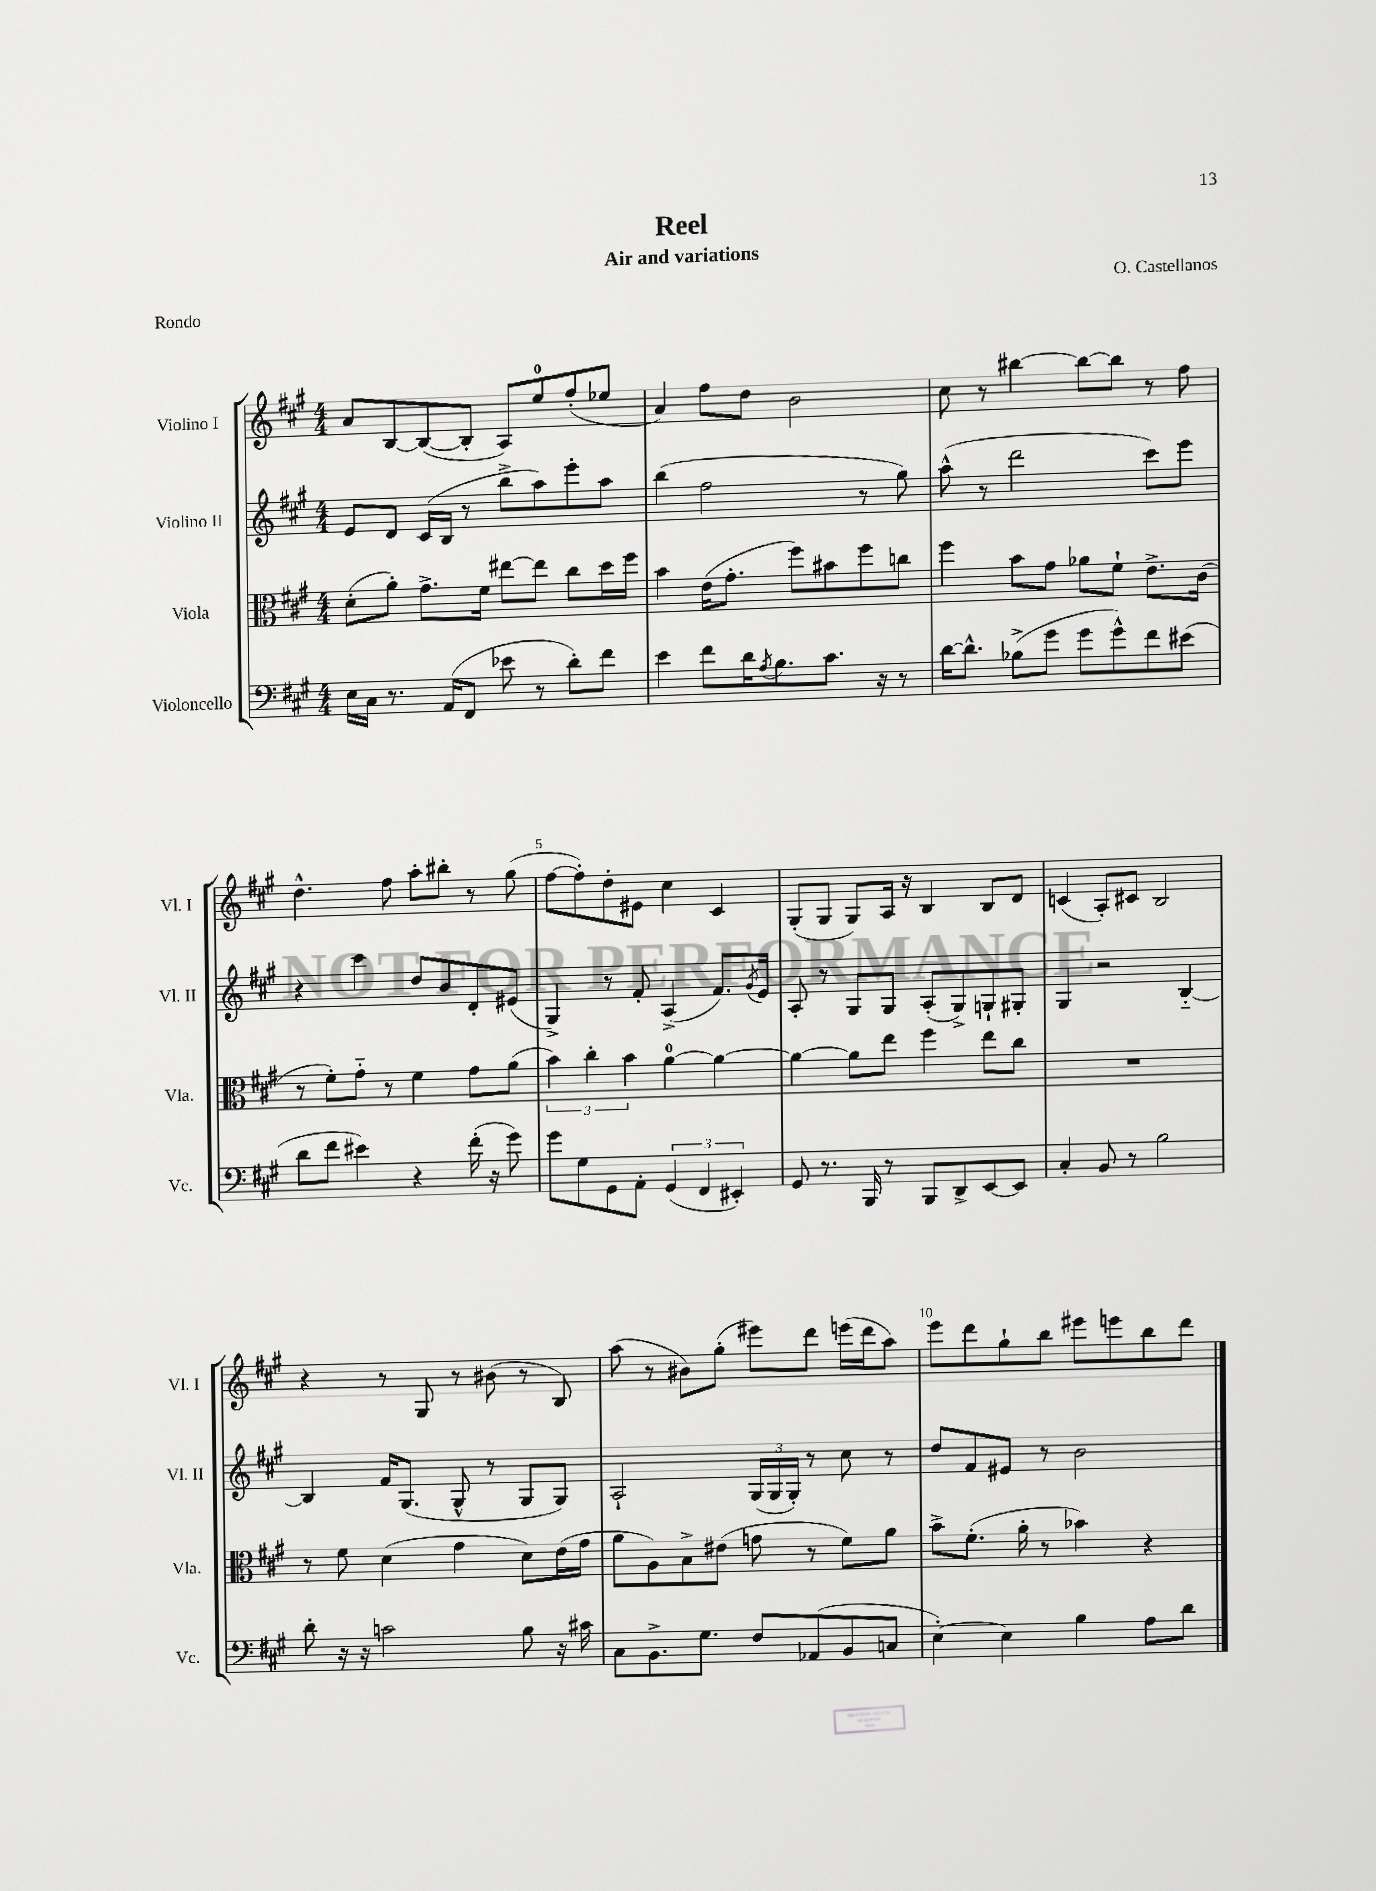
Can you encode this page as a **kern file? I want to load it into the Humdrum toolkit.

**kern	**kern	**kern	**kern
*staff4	*staff3	*staff2	*staff1
*clefF4	*clefC3	*clefG2	*clefG2
*k[f#c#g#]	*k[f#c#g#]	*k[f#c#g#]	*k[f#c#g#]
*M4/4	*M4/4	*M4/4	*M4/4
16E	(8d'	8e	8a
16C#	.	.	.
8.r	8a')	8d	[8B
.	8.g#^	(16c#	(8B_
(16AA	.	16B	.
8FF#	.	8r	8B']
.	16f#	.	.
8e-	[8ee#	8bb^	8A)
8r	8ee#]	8aa)	8ee
8d')	8cc#	8eee'	(8ff#'
8f#	16dd	8aa	8ee-
.	16ff#	.	.
=	=	=	=
4e	4b	(4bb	4a)
8f#	(16e	2ff#	8ff#
.	8.g#'	.	.
16d	.	.	8dd
8qA	.	.	.
8.B	.	.	.
.	8ff#)	.	2b
8.c#	8b#	.	.
.	8ff#	8r	.
16r	.	.	.
8r	8cc	8gg#)	.
=	=	=	=
[16d	4ff#	(8aa^^	8cc#
8.d^^]	.	.	.
.	.	8r	8r
(8B-^	8b	2ddd	[4bb#
8g#	8g#	.	.
8g#	8a-	.	8bb#_
8g#^^)	8f#`	.	8bb#]
8f#	8.e^	8ccc#)	8r
(8e#	.	8eee	8ff#
.	(16c#	.	.
=	=	=	=
8d	8r	4r	4.dd^^
8f#	8f#')	.	.
4e#)	8g#'~	4ccc#	.
.	8r	.	8ff#
4r	4f#	8dd	8aa'
.	.	8b	8bb#'
(16f#'	8g#	8d'	8r
16r	.	.	.
8g#)	(8a	(8e#	(8gg#
=	=	=	=
8g#	6b)	4G#^)	[8ff#
8G#	.	.	8ff#'])
.	6cc#'	.	.
8GG#	.	8r	8dd'
.	6b	.	.
8AA'	.	8f#'	8e#
(6GG#	[4a	(4A^	4cc#
6FF#	.	.	.
.	4a_	8.f#)	4c#
6EE#')	.	.	.
.	.	8qg#	.
.	.	16e	.
=	=	=	=
8GG#	4a_	8A'	(8G#'
8.r	.	8r	8G#
.	8a]	8G#	8G#)
16BBB	.	.	.
8r	8ee	8G#	16A
.	.	.	16r
8BBB	4ff#	(8A'	4B
8DD^	.	8G#^)	.
[8EE	8ee	8G`	8B
8EE]	8cc#	8G#'	8d
=	=	=	=
4C#'	1r	4G#	(4c
8BB	.	2r	8A')
8r	.	.	8c#
2B	.	.	2B
.	.	[4B'~	.
=	=	=	=
8d'	8r	4B]	4r
16r	8f#	.	.
16r	.	.	.
2c	(4d	16f#	8r
.	.	(8.G#	.
.	.	.	8G#
.	4g#	8G#^^	8r
.	.	8r	(8b#
8B	8d)	8G#	8r
16r	(16e	8G#)	8B)
16c#	16g#	.	.
=	=	=	=
8C#	8a	2A`	(8aa
8.BB^	8A)	.	8r
.	8B^	.	8b#)
8.G#	.	.	.
.	(8e#	.	(8gg#'
8F#	8g	(24G#	8eee#)
.	.	24G#	.
.	.	24G#')	.
(8AA-	8r	8r	8ddd
8BB	8f#)	8cc#	(16eee
.	.	.	16ddd
8C	8a	8r	8aa)
=	=	=	=
[4E')	8b^	8dd	8eee
.	(8.f#'	8f#	8ddd
4E]	.	8e#	8gg#`
.	16a'	.	.
.	8r	8r	8bb
4B	4b-)	2b	8eee#
.	.	.	8eee
8A	4r	.	8bb
8d	.	.	8ddd
==	==	==	==
*-	*-	*-	*-
